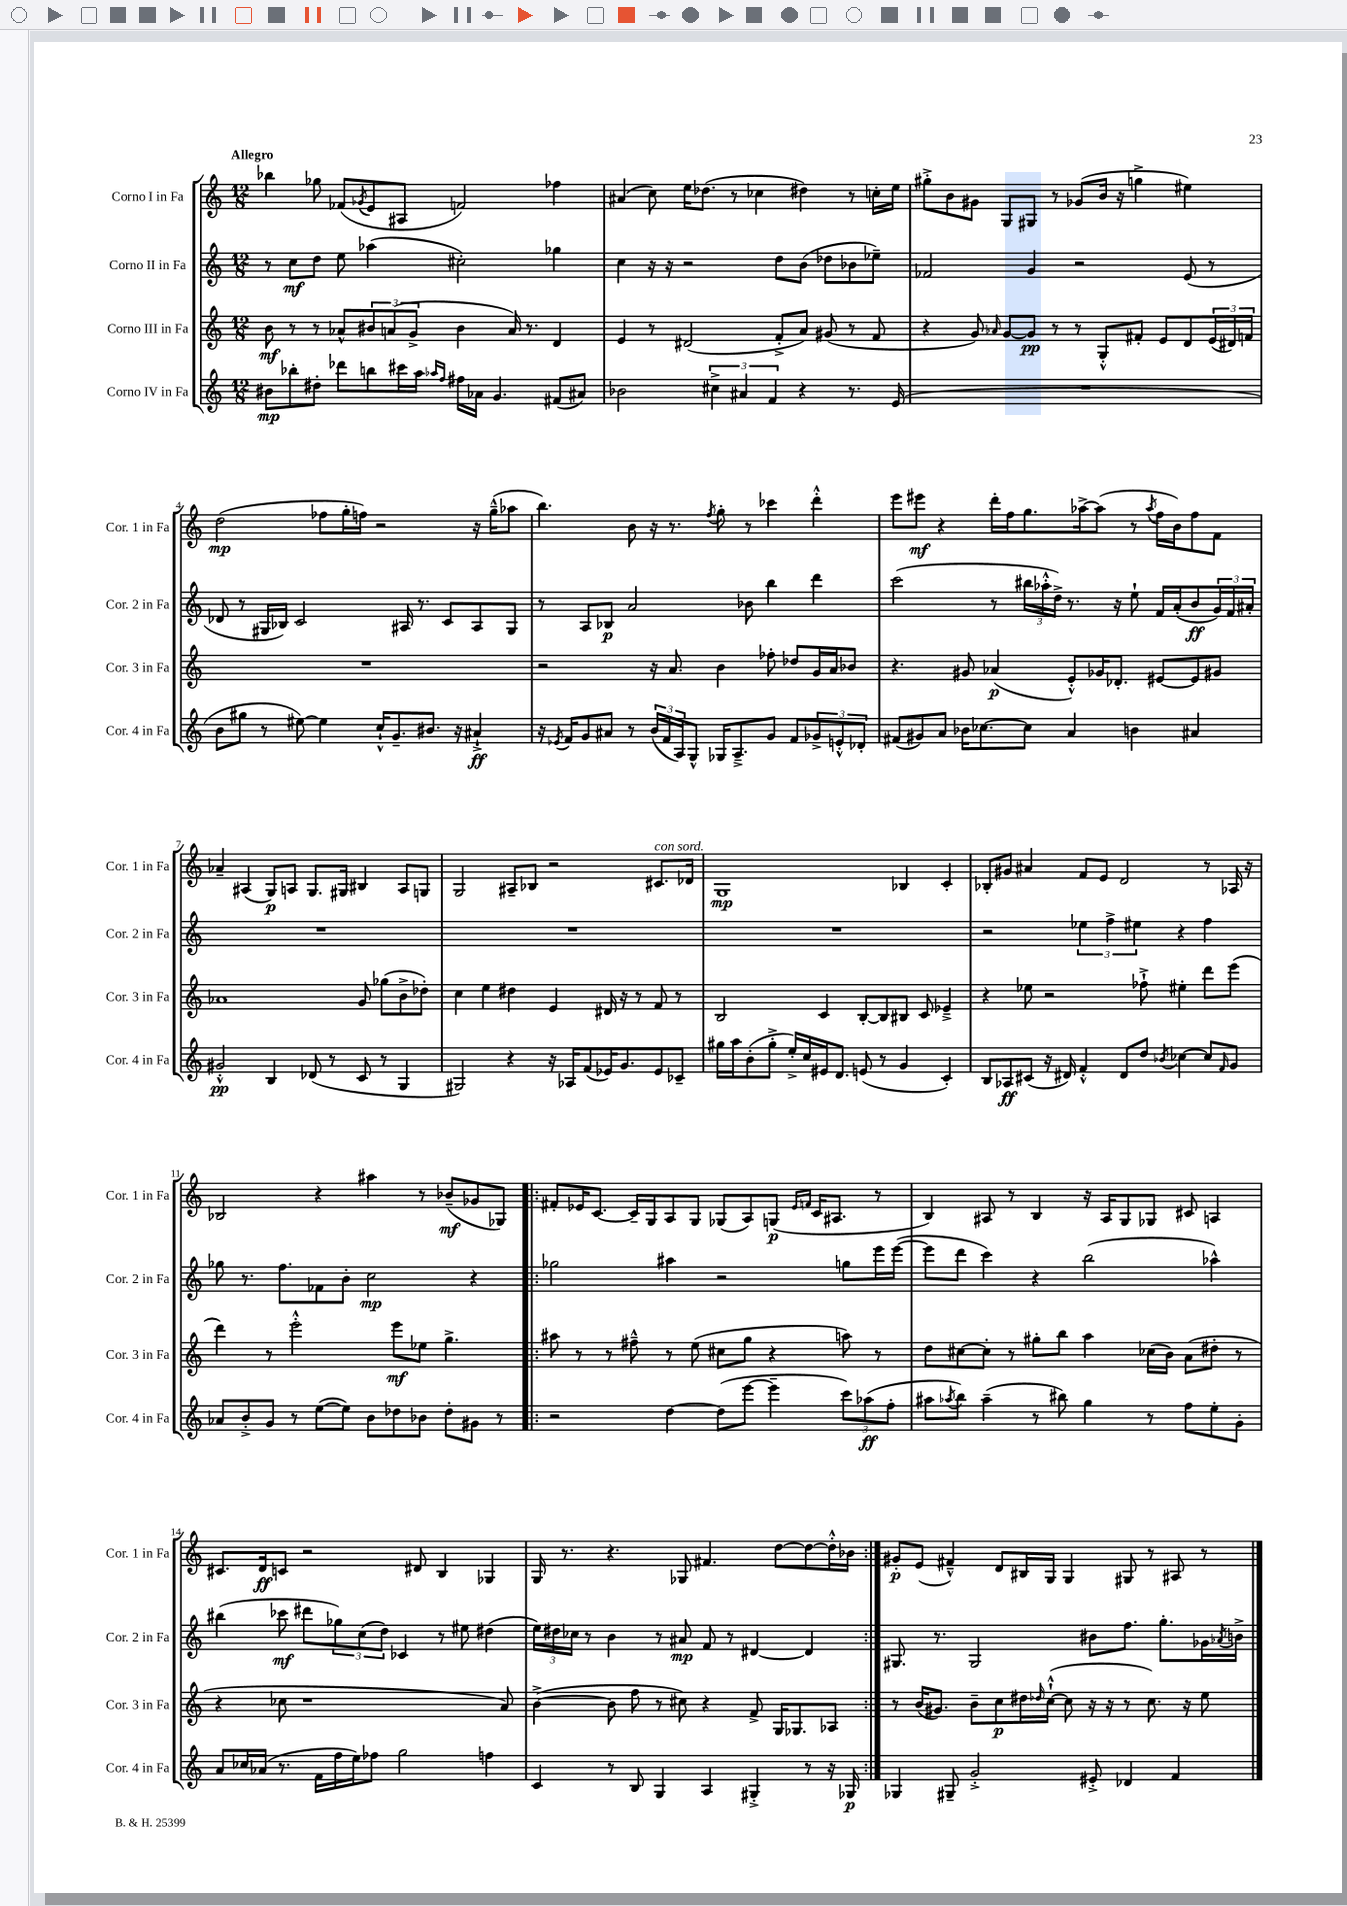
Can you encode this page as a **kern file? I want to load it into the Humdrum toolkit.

**kern	**dynam	**kern	**dynam	**kern	**dynam	**kern	**dynam
*part4	*part4	*part3	*part3	*part2	*part2	*part1	*part1
*staff4	*staff4	*staff3	*staff3	*staff2	*staff2	*staff1	*staff1
*I"Corno IV in Fa	*	*I"Corno III in Fa	*	*I"Corno II in Fa	*	*I"Corno I in Fa	*
*I'Cor. 4 in Fa	*	*I'Cor. 3 in Fa	*	*I'Cor. 2 in Fa	*	*I'Cor. 1 in Fa	*
*clefG2	*	*clefG2	*	*clefG2	*	*clefG2	*
*k[]	*	*k[]	*	*k[]	*	*k[]	*
*M12/8	*	*M12/8	*	*M12/8	*	*M12/8	*
=1	=1	=1	=1	=1	=1	=1	=1
!	!	!	!	!	!	!LO:TX:a:B:t=Allegro	!
8b#X\L	mp	8b\	mf	8r	.	4bb-X\	.
8bb-X'\	.	8r	.	8cc\L	mf	.	.
8dd#X'\J	.	8r	.	8dd\J	.	8gg-X\	.
8ddd-X\L	.	8a-X^^/L	.	8ee\	.	(8f-X/L	.
.	.	.	.	.	.	8qg-X/	.
8bbn\	.	12b#X/	.	(4aa-X\	.	8e/	.
.	.	(12an/	.	.	.	.	.
16ccc#X\L	.	.	.	.	.	8A#X/J	.
.	.	12g^/J	.	.	.	.	.
16aa\JJ	.	.	.	.	.	.	.
16qqaa-X/LL	.	.	.	.	.	.	.
16qqff/JJ	.	.	.	.	.	.	.
16ff#X\LL	.	4b#\	.	2cc#X'\)	.	2fn/)	.
16a-X\JJ	.	.	.	.	.	.	.
4.g/	.	.	.	.	.	.	.
.	.	16a/)	.	.	.	.	.
.	.	8.r	.	.	.	.	.
(8f#X/L	.	4d/	.	4gg-X\	.	4ff-X\	.
8a#X/J)	.	.	.	.	.	.	.
=2	=2	=2	=2	=2	=2	=2	=2
2b-X\	.	4e/	.	4cc\	.	(4a#X/	.
.	.	8r	.	16r	.	8cc\)	.
.	.	.	.	16r	.	.	.
.	.	(2d#X/	.	2r	.	16ee\KL	.
.	.	.	.	.	.	(8.dd-X\J	.
6cc#X^\	.	.	.	.	.	.	.
.	.	.	.	.	.	8r	.
6a#X/	.	.	.	.	.	.	.
.	.	.	.	.	.	4cc-X\	.
6f/	.	.	.	.	.	.	.
.	.	8f'^/L	.	8dd\L	.	.	.
4r	.	8a/J)	.	(8b\J	.	4dd#X\)	.
.	.	(8g#X/	.	8dd-X\L	.	.	.
8.r	.	8r	.	8b-X\	.	8r	.
.	.	8f/	.	8ee-X~\J)	.	16ccn'\LL	.
(16e/	.	.	.	.	.	16ee\JJ	.
=3	=3	=3	=3	=3	=3	=3	=3
1.r	.	4r	.	2f-X/	.	8gg#X'^\L	.
.	.	.	.	.	.	8b\	.
.	.	8g/)	.	.	.	8g#X\J	.
.	.	16qqa-X/	.	.	.	.	.
.	.	[8g/L	.	.	.	8G/L	.
.	.	8g/J]	pp	4g/	.	8G#X/J	.
.	.	8r	.	.	.	8r	.
.	.	8r	.	2r	.	(8g-X/L	.
.	.	8G'^^/L	.	.	.	16b/Jk	.
.	.	.	.	.	.	16r	.
.	.	8f#X'/J	.	.	.	4ggn^\	.
.	.	8e/L	.	.	.	.	.
.	.	8d/	.	(8e/	.	4ee#X\)	.
.	.	(24e/L	.	8r	.	.	.
.	.	24d#X/)	.	.	.	.	.
.	.	24fn/JJ	.	.	.	.	.
!!LO:LB:g=z
=4	=4	=4	=4	=4	=4	=4	=4
8b\L	.	1.r	.	8d-X/	.	(2dd\	mp
8gg#X\J	.	.	.	8r	.	.	.
8r	.	.	.	16G#X/LL	.	.	.
.	.	.	.	16B-X/JJ)	.	.	.
[8ee#X\)	.	.	.	2c/	.	.	.
4ee#\]	.	.	.	.	.	8ff-X\L	.
.	.	.	.	.	.	16gg'\L	.
.	.	.	.	.	.	16ffn\JJ)	.
16cc`^^/KL	.	.	.	.	.	2r	.
8.g~/	.	.	.	.	.	.	.
.	.	.	.	16A#X/	.	.	.
.	.	.	.	8.r	.	.	.
8.b#X/J	.	.	.	.	.	.	.
.	.	.	.	8c/L	.	.	.
16r	.	.	.	.	.	.	.
4a#X`^/	ff	.	.	8A#/	.	16r	.
.	.	.	.	.	.	(16gg~^^\KL	.
.	.	.	.	8G#/J	.	8aa-X\J	.
=5	=5	=5	=5	=5	=5	=5	=5
16r	.	2r	.	8r	.	4.bb\)	.
8qe-X/	.	.	.	.	.	.	.
16f/KL	.	.	.	.	.	.	.
8g/	.	.	.	8A/L	.	.	.
8a#X/J	.	.	.	8B-X/J	p	.	.
8r	.	.	.	2a/	.	8b\	.
(24b/LL	.	16r	.	.	.	16r	.
24f/	.	.	.	.	.	.	.
.	.	8.a/	.	.	.	8.r	.
24A/J)	.	.	.	.	.	.	.
8G^^/J	.	.	.	.	.	.	.
.	.	.	.	.	.	8qff/	.
16G-X/KL	.	4b\	.	.	.	8gg'\	.
8.A~^/	.	.	.	.	.	.	.
.	.	.	.	8b-X\	.	8r	.
8g/J	.	8ff-X'\	.	4bb\	.	4ccc-X\	.
8f/L	.	8dd-X/L	.	.	.	.	.
12g-X^/	.	16g/L	.	4ddd\	.	4ddd'^^\	.
.	.	16a/J	.	.	.	.	.
12en'^^/	.	.	.	.	.	.	.
.	.	8b-X/J	.	.	.	.	.
12d-X'/J	.	.	.	.	.	.	.
=6	=6	=6	=6	=6	=6	=6	=6
(8f#X/L	.	4.r	.	(2ccc\	.	8eee\L	.
8g#X/)	.	.	.	.	.	8eee#X\J	mf
8a/J	.	.	.	.	.	4r	.
16b-X\KL	.	8g#X/	.	.	.	.	.
[8.cc-X\	.	.	.	.	.	.	.
.	.	(4a-X/	p	8r	.	16ddd'\LL	.
.	.	.	.	.	.	16ff\J	.
8cc-\J]	.	.	.	24bb#X\LL	.	8.gg\	.
.	.	.	.	24aa-X'^^\	.	.	.
.	.	.	.	24dd^\JJ)	.	.	.
4a/	.	8e'^^/L)	.	8.r	.	.	.
.	.	.	.	.	.	[16aa-X^\k	.
.	.	16g-X/K	.	.	.	(8aa-\J]	.
.	.	8.d-X'/J	.	16r	.	.	.
4bn\	.	.	.	8ee`\	.	8r	.
.	.	.	.	.	.	8qaa-/	.
.	.	[8e#X/L	.	16f/LL	.	16ff\LL	.
.	.	.	.	(16a'/J	.	16b\J)	.
4a#X/	.	8e#/]	.	8b/	ff	8ff\	.
.	.	8g#X/J	.	24g/L)	.	8f\J	.
.	.	.	.	24f/	.	.	.
.	.	.	.	24a#X'/JJ	.	.	.
!!LO:LB:g=z
=7	=7	=7	=7	=7	=7	=7	=7
2g#X'^^/	pp	1a-X	.	1.r	.	4a-X~/	.
.	.	.	.	.	.	(4A#X/	.
4B/	.	.	.	.	.	8G/L)	p
.	.	.	.	.	.	8An/J	.
(8d-X/	.	.	.	.	.	8.G/L	.
8r	.	.	.	.	.	.	.
.	.	.	.	.	.	16G#X/Jk	.
8c/	.	8g/	.	.	.	4B#X/	.
8r	.	(8gg-X\L	.	.	.	.	.
4G/	.	8b^\	.	.	.	8A/L	.
.	.	8dd-X'\J)	.	.	.	8Gn/J	.
=8	=8	=8	=8	=8	=8	=8	=8
2G#X/)	.	4cc\	.	1.r	.	2G/	.
.	.	4ee\	.	.	.	.	.
4r	.	4dd#X\	.	.	.	8A#X~/L	.
.	.	.	.	.	.	8B-X/J	.
16r	.	4e/	.	.	.	2r	.
16A-X/KL	.	.	.	.	.	.	.
(8f/	.	.	.	.	.	.	.
16e-X/K)	.	16d#X/	.	.	.	.	.
8.g/	.	16r	.	.	.	.	.
.	.	8r	.	.	.	.	.
!	!	!	!	!	!	!LO:TX:a:i:t=con sord.	!
8e-/	.	8f/	.	.	.	8.c#X/L	.
8c-X~/J	.	8r	.	.	.	.	.
.	.	.	.	.	.	16d-X/Jk	.
=9	=9	=9	=9	=9	=9	=9	=9
16gg#X\LL	.	2B/	.	1.r	.	1G	mp
16aa\J	.	.	.	.	.	.	.
(8b'\	.	.	.	.	.	.	.
8gg#'^\J	.	.	.	.	.	.	.
16ee'^/LL)	.	.	.	.	.	.	.
16cc/	.	.	.	.	.	.	.
16e#X/J	.	4c/	.	.	.	.	.
8.d/J	.	.	.	.	.	.	.
(8en/	.	[8B'/L	.	.	.	.	.
8r	.	8B/]	.	.	.	.	.
4g/	.	8B#X/J	.	.	.	4B-X/	.
.	.	8c/	.	.	.	.	.
4c'/)	.	4e-X~^/	.	.	.	4c'/	.
=10	=10	=10	=10	=10	=10	=10	=10
8B/L	.	4r	.	2r	.	8B-X'/L	.
8A-X/	ff	.	.	.	.	8g#X/J	.
(8c#X/J	.	8ee-X\	.	.	.	4a#X/	.
16r	.	2r	.	.	.	.	.
16d#X/)	.	.	.	.	.	.	.
4f'^^/	.	.	.	6ee-X\	.	8f/L	.
.	.	.	.	.	.	8e/J	.
.	.	.	.	6ff^\	.	.	.
8d#/L	.	.	.	.	.	2d/	.
.	.	.	.	6ee#X\	.	.	.
8dd/J	.	8ff-X`^\	.	.	.	.	.
8qb-X/	.	.	.	.	.	.	.
[4cc-X\	.	4ee#X'\	.	4r	.	.	.
8cc-/L]	.	8ddd\L	.	4ff\	.	8r	.
16qqf/	.	.	.	.	.	.	.
8g/J	.	(8eee\J	.	.	.	16A-X/	.
.	.	.	.	.	.	16r	.
!!LO:LB:g=z
=11	=11	=11	=11	=11	=11	=11	=11
8a-X/L	.	4ddd\)	.	8gg-X\	.	2B-X/	.
8b'^/	.	.	.	8.r	.	.	.
8g/J	.	8r	.	.	.	.	.
.	.	.	.	8.ff\L	.	.	.
8r	.	2eee'^^\	.	.	.	.	.
([8ee\L	.	.	.	8f-X\	.	4r	.
8ee\J])	.	.	.	8b'\J	.	.	.
8b\L	.	.	.	2cc\	mp	4aa#X\	.
8dd-X\	.	8eee\L	mf	.	.	.	.
8b-X\J	.	8ee-X\J	.	.	.	8r	.
8dd-'\L	.	4.gg^\	.	.	.	(8b-X~/L	mf
8g#X\J	.	.	.	4r	.	8g-X/	.
8r	.	.	.	.	.	8G-X/J)	.
=12!|:	=12!|:	=12!|:	=12!|:	=12!|:	=12!|:	=12!|:	=12!|:
2r	.	8aa#X\	.	2gg-X\	.	8f#X'/L	.
.	.	8r	.	.	.	16e-X/K	.
.	.	.	.	.	.	[8.c/J	.
.	.	8r	.	.	.	.	.
.	.	8ff#X~^^\	.	.	.	16c~/LL]	.
.	.	.	.	.	.	16G/J	.
[4dd\	.	8r	.	4aa#X\	.	8A/	.
.	.	(8ee\	.	.	.	8G/J	.
(8dd\L]	.	8cc#X\L	.	2r	.	(8G-X/L	.
[8eee\J	.	8gg\J	.	.	.	8A/)	.
4eee~\]	.	4r	.	.	.	(8Gn/J	p
.	.	.	.	.	.	16qqe-/LL	.
.	.	.	.	.	.	16qqfn/JJ	.
.	.	.	.	.	.	16c/KL	.
.	.	.	.	.	.	8.A#X/J	.
12ccc\L)	.	8aan\)	.	8ggn\L	.	.	.
(12aa-X\	ff	.	.	.	.	.	.
.	.	8r	.	16eee\L	.	8r	.
12ff'\J	.	.	.	.	.	.	.
.	.	.	.	([16eee\JJ	.	.	.
=13	=13	=13	=13	=13	=13	=13	=13
8aa#X\L	.	8dd\L	.	8eee\L]	.	4B/)	.
8qaa-X/	.	.	.	.	.	.	.
8bb\J)	.	[8cc#X\	.	8ddd\J	.	.	.
(4aa-~\	.	8cc#'\J]	.	4ccc\)	.	8A#X/	.
.	.	8r	.	.	.	8r	.
8r	.	8gg#X'\L	.	4r	.	4B/	.
8bb#X\)	.	8bb\J	.	.	.	.	.
4gg\	.	4aa\	.	(2bb\	.	16r	.
.	.	.	.	.	.	16A#/KL	.
.	.	.	.	.	.	8G/	.
8r	.	(16cc-X\LL	.	.	.	8G-X/J	.
.	.	16b\JJ)	.	.	.	.	.
8ff\L	.	(8a\L	.	.	.	8c#X/	.
8ee'\	.	8dd#X'\J	.	4aa-X^^\)	.	4An/	.
8g'\J	.	8r	.	.	.	.	.
!!LO:LB:g=z
=14	=14	=14	=14	=14	=14	=14	=14
8a/L	.	4r	.	(4bb#X\	.	8.c#X/L	.
16cc-X/L	.	.	.	.	.	.	.
(16a-X/JJ	.	.	.	.	.	16d/k	ff
8.r	.	8cc-X\	.	8ccc-X\	mf	8cn/J	.
.	.	1r	.	8ddd#X\L	.	2r	.
16f\LL	.	.	.	.	.	.	.
16ff\	.	.	.	12gg-X\)	.	.	.
16ee\J)	.	.	.	.	.	.	.
.	.	.	.	(12cc\	.	.	.
8ff-X\J	.	.	.	.	.	.	.
.	.	.	.	12dd\J)	.	.	.
2gg\	.	.	.	4c-X/	.	.	.
.	.	.	.	.	.	8d#X/	.
.	.	.	.	8r	.	4B/	.
.	.	.	.	8ee#X\	.	.	.
4ffn\	.	.	.	(4dd#X\	.	4G-X/	.
.	.	8a/)	.	.	.	.	.
=15	=15	=15	=15	=15	=15	=15	=15
4c/	.	([4b^\	.	24ee\LL)	.	16G/	.
.	.	.	.	24dd#X\	.	.	.
.	.	.	.	.	.	8.r	.
.	.	.	.	24cc-X\JJ	.	.	.
.	.	.	.	8r	.	.	.
8r	.	8b\]	.	4b\	.	4.r	.
8B/	.	8ff\	.	.	.	.	.
4G/	.	8r	.	8r	.	.	.
.	.	8cc#X\)	.	8a#X/	mp	8G-X/	.
4A/	.	4r	.	8f/	.	4.f#X/	.
.	.	.	.	8r	.	.	.
4G#X'^/	.	8f^/	.	[4d#X/	.	.	.
.	.	16G/KL	.	.	.	[8dd\L	.
.	.	8.G-X/	.	.	.	.	.
8r	.	.	.	4d#/]	.	8dd\_	.
16r	.	8A-X/J	.	.	.	16dd'^^\L]	.
16G-X/	p	.	.	.	.	16b-X\JJ	.
=16:|!	=16:|!	=16:|!	=16:|!	=16:|!	=16:|!	=16:|!	=16:|!
4G-X/	.	8r	.	8.G#X/	.	8g#X'/L	p
.	.	(16b/KL	.	.	.	(8e/J	.
.	.	8.g#X/J)	.	8.r	.	.	.
8G#X~/	.	.	.	.	.	4f#X~^^/)	.
2g'^/	.	8b~\L	.	2G#/	.	.	.
.	.	8cc\	p	.	.	8d/L	.
.	.	16dd#X\L	.	.	.	16B#X/L	.
.	.	16qqdd-X/	.	.	.	.	.
.	.	([16cc`^^\JJ	.	.	.	16G/JJ	.
.	.	8cc\]	.	.	.	4G/	.
8e#X'^/	.	16r	.	8b#X\L	.	.	.
.	.	16r	.	.	.	.	.
4d-X/	.	8r	.	8.ff\J	.	8G#X/	.
.	.	8.cc\)	.	.	.	8r	.
.	.	.	.	8.gg'\L	.	.	.
4f/	.	.	.	.	.	8A#X/	.
.	.	16r	.	.	.	.	.
.	.	8ee\	.	16g-X\L	.	8r	.
.	.	.	.	8qa-X/	.	.	.
.	.	.	.	16bn^\JJ	.	.	.
==	==	==	==	==	==	==	==
*-	*-	*-	*-	*-	*-	*-	*-
